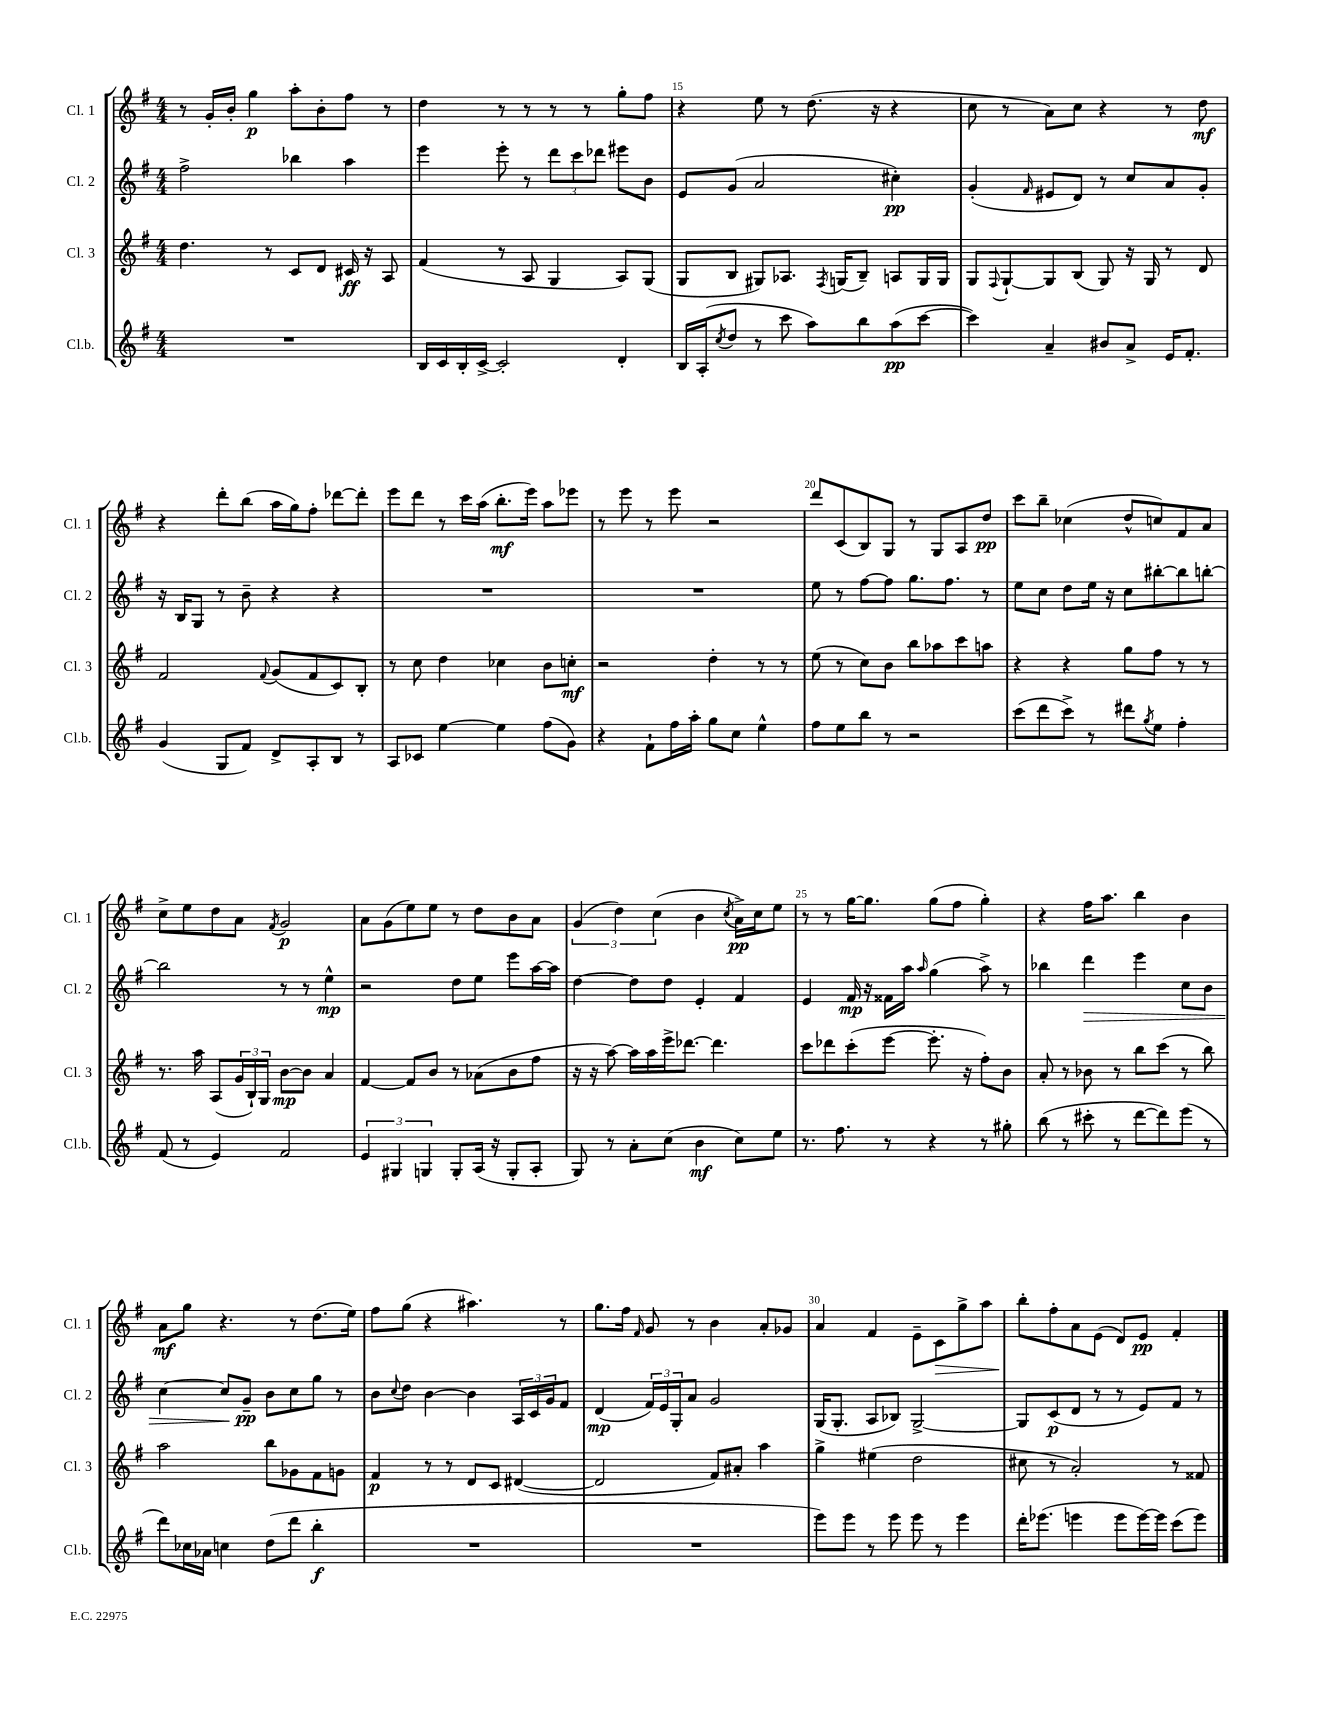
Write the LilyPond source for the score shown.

<<
\new StaffGroup <<
\new Staff = "s0" \with { instrumentName = "Cl. 1" shortInstrumentName = "Cl. 1" } {
    \clef treble \key g \major \numericTimeSignature \time 4/4
    r8 g'16-. b'16-. g''4\p a''8-. b'8-. fis''8 r8 |
    d''4 r8 r8 r8 r8 g''8-. fis''8 |
    r4 e''8 r8 d''8.( r16 r4 |
    c''8 r8 a'8) c''8 r4 r8 d''8\mf |
    r4 d'''8-. b''8( a''16 g''16) fis''8-. des'''8~ des'''8-. |
    e'''8 d'''8 r8 c'''16 a''16( b''8.-.\mf e'''16) a''8 ees'''8 |
    r8 e'''8 r8 e'''8 r2 |
    d'''8 c'8( b8) g8 r8 g8 a8 d''8\pp |
    c'''8 b''8-- ces''4( d''8-^ c''8) fis'8 a'8 |
    c''8-> e''8 d''8 a'8 \acciaccatura { fis'8 } g'2\p |
    a'8 g'8( e''8) e''8 r8 d''8 b'8 a'8 |
    \tuplet 3/2 { g'4( d''4) c''4( } b'4 \acciaccatura { c''8 } a'16->\pp) c''16 e''8 |
    r8 r8 g''16~ g''8. g''8( fis''8 g''4-.) |
    r4 fis''16 a''8. b''4 b'4 |
    a'8\mf g''8 r4. r8 d''8.( e''16) |
    fis''8 g''8( r4 ais''4.) r8 |
    g''8. fis''16 \grace { fis'16 } g'8 r8 b'4 a'8-. ges'8 |
    a'4 fis'4 e'8-- c'8\> g''8-> a''8 |
    b''8-.\! fis''8-. a'8 e'8( d'8) e'8\pp fis'4-. \bar "|." |
}
\new Staff = "s1" \with { instrumentName = "Cl. 2" shortInstrumentName = "Cl. 2" } {
    \clef treble \key g \major \numericTimeSignature \time 4/4
    fis''2-> bes''4 a''4 |
    e'''4 e'''8-. r8 \tuplet 3/2 { d'''8 c'''8 des'''8 } eis'''8 b'8 |
    e'8 g'8( a'2 cis''4-.\pp) |
    g'4-.( \grace { fis'16 } eis'8 d'8) r8 c''8 a'8 g'8-. |
    r16 b16 g8 r8 b'8-- r4 r4 |
    R1 |
    R1 |
    e''8 r8 fis''8~ fis''8 g''8. fis''8. r8 |
    e''8 c''8 d''8 e''16 r16 c''8 bis''8~-. bis''8 b''8~-. |
    b''2 r8 r8 e''4-^\mp |
    r2 d''8 e''8 e'''8 a''16~ a''16 |
    d''4~ d''8 d''8 e'4-. fis'4 |
    e'4 fis'16\mp r16 fisis'16 a''16 \grace { a''16 } g''4( a''8->) r8 |
    bes''4 d'''4\> e'''4 c''8 b'8 |
    c''4~ c''8\! g'8--\pp b'8 c''8 g''8 r8 |
    b'8 \appoggiatura { c''8 } d''8 b'4~ b'4 \tuplet 3/2 { a16 c'16 g'16 } fis'8 |
    d'4\mp( \tuplet 3/2 { fis'16) e'16 g16-. } a'8 g'2 |
    g16( g8.-. a8 bes8) g2~-> |
    g8 c'8\p( d'8 r8 r8 e'8) fis'8 r8 \bar "|." |
}
\new Staff = "s2" \with { instrumentName = "Cl. 3" shortInstrumentName = "Cl. 3" } {
    \clef treble \key g \major \numericTimeSignature \time 4/4
    d''4. r8 c'8 d'8 cis'16\ff r16 a8 |
    fis'4( r8 a8 g4 a8) g8( |
    g8 b8 gis8) aes8. \acciaccatura { fis8 } g16( b8--) a8 g16 g16 |
    g8 \appoggiatura { fis8 } g8~-! g8 b8( g8) r16 g16 r8 d'8 |
    fis'2 \appoggiatura { fis'8 } g'8( fis'8 c'8) b8-. |
    r8 c''8 d''4 ces''4 b'8 c''8-.\mf |
    r2 d''4-. r8 r8 |
    e''8( r8 c''8) b'8 b''8 aes''8 c'''8 a''8 |
    r4 r4 g''8 fis''8 r8 r8 |
    r8. a''16 a8( \tuplet 3/2 { g'16 b16-!) g16 } b'8~\mp b'8 a'4 |
    fis'4~ fis'8 b'8 r8 aes'8( b'8 fis''8 |
    r16 r16 a''8~) a''16 a''16 e'''16-> des'''8.~ des'''4. |
    c'''8 des'''8 c'''8-.( e'''8~ e'''8.-. r16 fis''8-.) b'8 |
    a'8-. r8 bes'8 r8 b''8 c'''8( r8 b''8) |
    a''2 b''8 ges'8 fis'8 g'8 |
    fis'4\p r8 r8 d'8 c'8 dis'4~( |
    dis'2 fis'8) ais'8-. a''4 |
    g''4-> eis''4( d''2 |
    cis''8 r8 a'2-.) r8 fisis'8 \bar "|." |
}
\new Staff = "s3" \with { instrumentName = "Cl.b." shortInstrumentName = "Cl.b." } {
    \clef treble \key g \major \numericTimeSignature \time 4/4
    R1 |
    b16 c'16 b16-. c'16~-> c'2-. d'4-. |
    b16 a16-.( \acciaccatura { c''8 } d''8 r8 c'''8 a''8) b''8 a''8\pp( c'''8~ |
    c'''4) a'4-- bis'8 a'8-> e'16 fis'8.-. |
    g'4( g8 fis'8) d'8-> a8-. b8 r8 |
    a8 ces'8 e''4~ e''4 fis''8( g'8) |
    r4 fis'8-! fis''16 a''16-. g''8 c''8 e''4-^ |
    fis''8 e''8 b''8 r8 r2 |
    c'''8( d'''8 c'''8->) r8 dis'''8 \acciaccatura { g''8 } e''8 fis''4-. |
    fis'8( r8 e'4) fis'2 |
    \tuplet 3/2 { e'4 gis4 g4 } g8-. a16( r16 g8-. a8-. |
    g8) r8 a'8-. c''8( b'4\mf c''8) e''8 |
    r8. fis''8. r8 r4 r8 gis''8-. |
    b''8( r8 cis'''8-. r8 d'''8~ d'''8) e'''8( r8 |
    d'''8) ces''16 aes'16 c''4 d''8( d'''8 b''4-.\f |
    R1 |
    R1 |
    e'''8) e'''8 r8 e'''8 e'''8 r8 e'''4 |
    d'''16-. ees'''8.( e'''4 e'''8 e'''16~) e'''16 c'''8( e'''8) \bar "|." |
}
>>
>>
\layout { \context { \Score currentBarNumber = #13 \override BarNumber.break-visibility = ##(#f #t #t) barNumberVisibility = #(every-nth-bar-number-visible 5) } }
